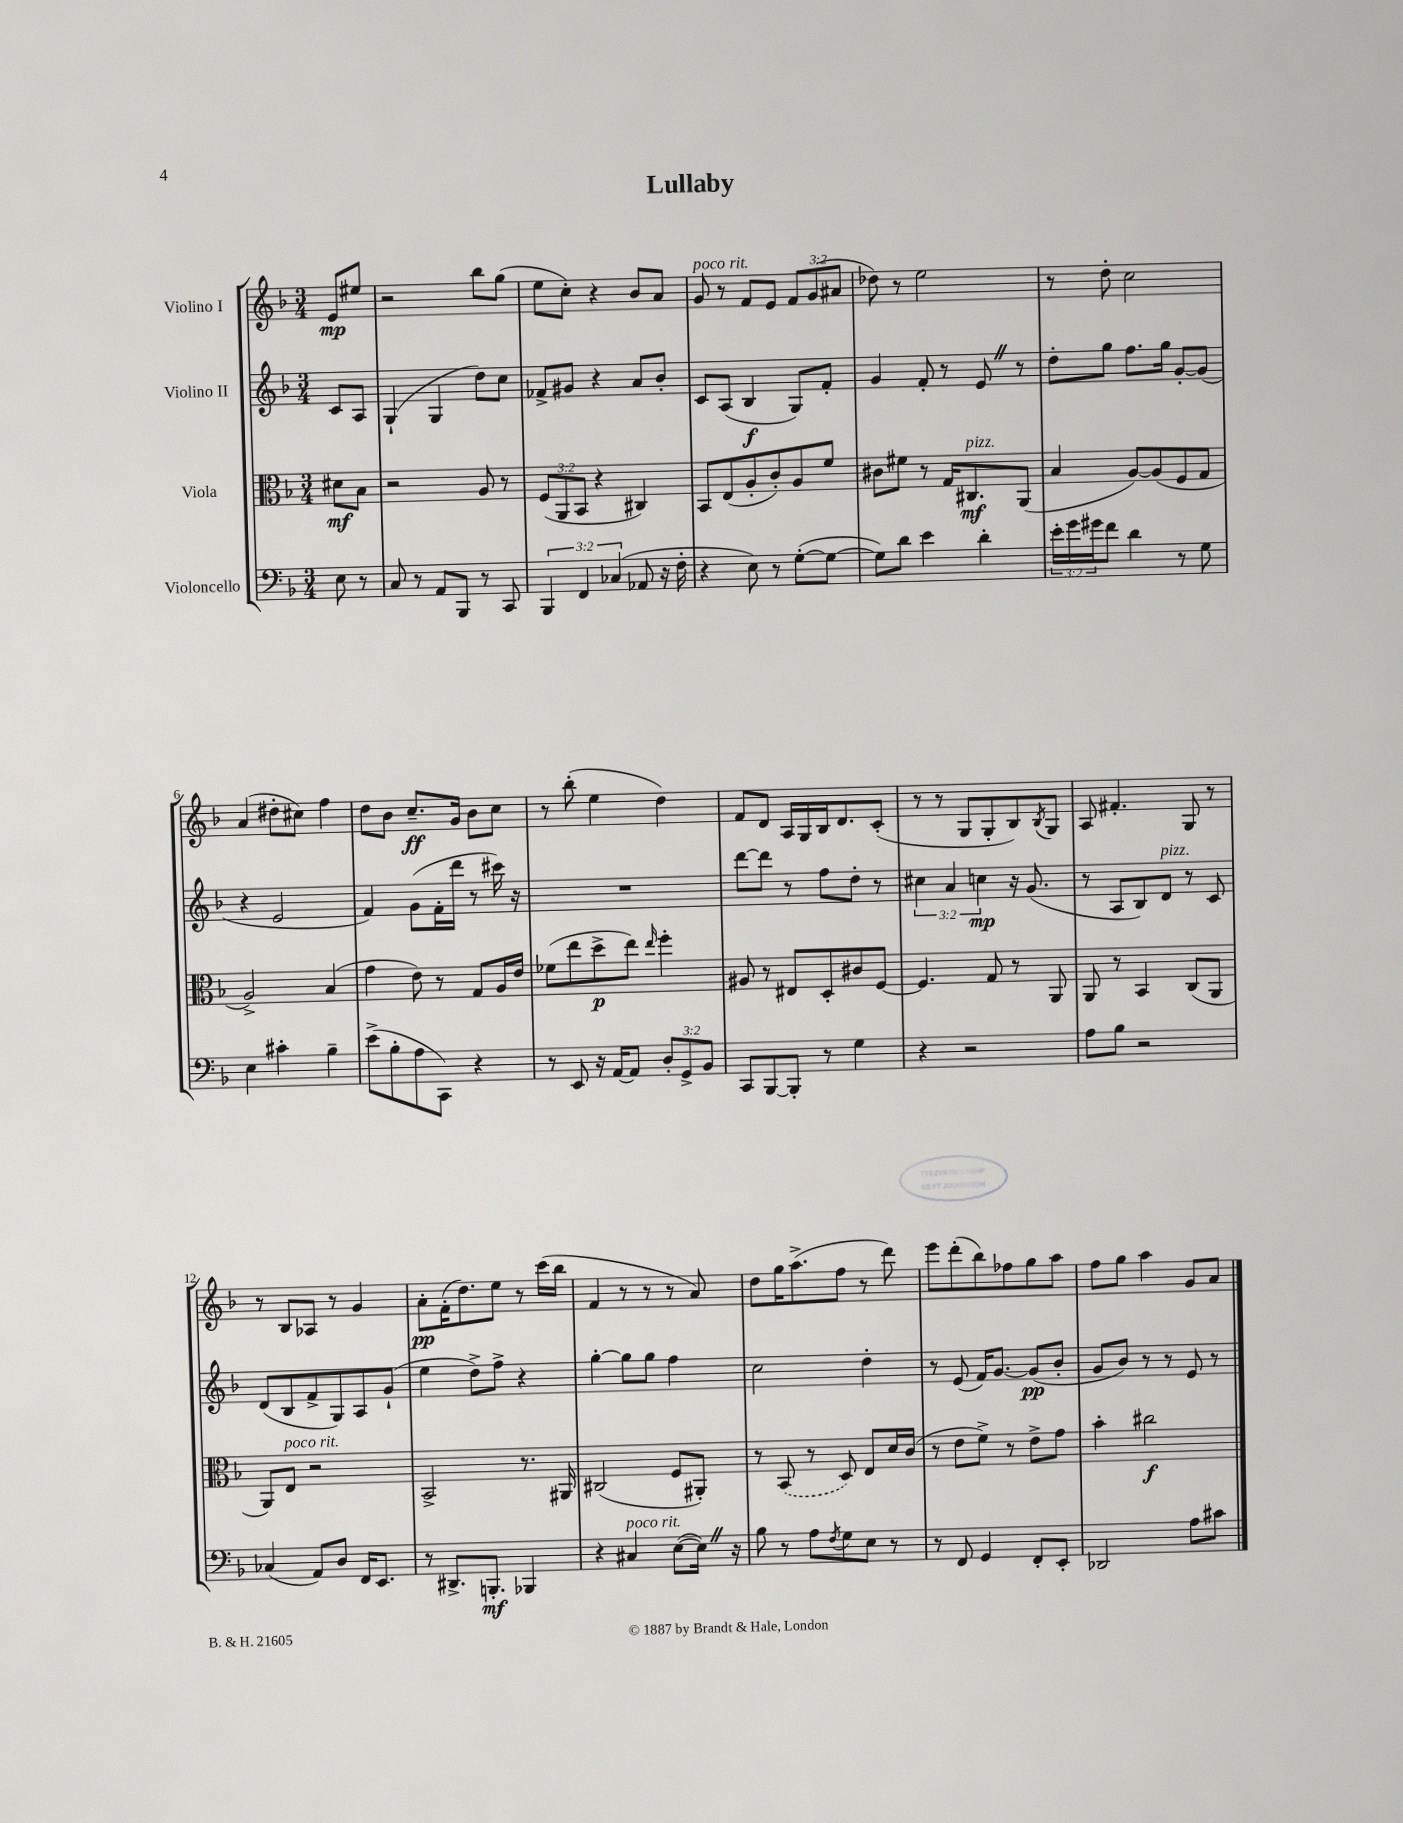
\header { title = "Lullaby" }
<<
\new StaffGroup <<
\new Staff = "s0" \with { instrumentName = "Violino I" } {
    \clef treble \key f \major \numericTimeSignature \time 3/4 \override Staff.TupletNumber.text = #tuplet-number::calc-fraction-text \partial 4
    e'8\mp eis''8 |
    r2 bes''8 g''8( |
    e''8 c''8-.) r4 bes'8 a'8 |
    g'8^\markup { \italic "poco rit." } r8 f'8 e'8 \tuplet 3/2 { f'8 g'8( ais'8 } |
    des''8) r8 e''2 |
    r8 d''8-. c''2 |
    a'4( dis''8-. cis''8) f''4 |
    d''8 bes'8 c''8.--\ff g'16 bes'8 c''8 |
    r8 bes''8-.( e''4 d''4) |
    f'8 d'8 a16 g16 bes16 d'8. c'8-.( |
    r8 r8 g8 g8-. bes8) \acciaccatura { bes8 } g8 |
    a8 fis'4.-. g8 r8 |
    r8 bes8 aes8 r8 g'4 |
    a'8-.\pp f'16-.( d''8.) e''8 r8 c'''16( bes''16 |
    f'4 r8 r8 r8 a'8) |
    d''8 g''16 a''8.->( f''8 r8 d'''8) |
    e'''8 d'''8-.( bes''8) fes''8 g''8 a''8 |
    f''8 g''8 a''4 g'8 a'8 \bar "|." |
}
\new Staff = "s1" \with { instrumentName = "Violino II" } {
    \clef treble \key f \major \numericTimeSignature \time 3/4 \override Staff.TupletNumber.text = #tuplet-number::calc-fraction-text \partial 4
    c'8 a8 |
    g4-!( g4 d''8) c''8 |
    fes'8-> gis'8 r4 a'8 bes'8-. |
    c'8 a8( bes4\f g8) f'8-. |
    g'4 f'8-. r8 e'8 \once \override BreathingSign.text = \markup { \musicglyph "scripts.caesura.straight" } \breathe r8 |
    d''8-. g''8 f''8. g''16 g'8~-. g'8( |
    r4 e'2 |
    f'4) g'8( f'16-. d'''16 r8 cis'''16) r16 |
    R2. |
    d'''8~ d'''8 r8 f''8 d''8-. r8 |
    \tuplet 3/2 { cis''4 a'4 c''4\mp } r16 g'8.( |
    r8 a8 bes8) d'8^\markup { \italic "pizz." } r8 c'8 |
    d'8( bes8 f'8-> g8) a8 g'8-!( |
    e''4 d''8->) f''8-> r4 |
    g''4~-. g''8 g''8 f''4 |
    c''2 d''4-. |
    r8 e'8( f'16) g'8.~ g'8\pp( bes'8-. |
    g'8 bes'8) r8 r8 e'8 r8 \bar "|." |
}
\new Staff = "s2" \with { instrumentName = "Viola" } {
    \clef alto \key f \major \numericTimeSignature \time 3/4 \override Staff.TupletNumber.text = #tuplet-number::calc-fraction-text \partial 4
    dis'8\mf bes8 |
    r2 a8 r8 |
    \tuplet 3/2 { f8( a,8 bes,8 } r4 cis4) |
    bes,8 e8( a8-. c'8-.) a8 f'8 |
    cis'8 fis'8 r8 g16 cis8.\mf^\markup { \italic "pizz." } a,8( |
    bes4 a8~) a8( f8 g8 |
    a2->) bes4( |
    g'4 e'8) r8 g8 a16 e'16 |
    fes'8( e''8 d''8->\p e''8) \grace { e''16 } f''4-. |
    ais8 r8 eis8 d8-. cis'8 f8~ |
    f4. g8 r8 a,8 |
    a,8 r8 bes,4 c8( a,8 |
    a,8) e8^\markup { \italic "poco rit." } r2 |
    bes,2-> r8. ais,16 |
    cis2( f8 ais,8-.) |
    r8 \once \slurDashed bes,8( r8 d8) e8 d'16 c'16( |
    r8 e'8 f'8->) r8 e'8-> g'8 |
    bes'4-. cis''2\f \bar "|." |
}
\new Staff = "s3" \with { instrumentName = "Violoncello" } {
    \clef bass \key f \major \numericTimeSignature \time 3/4 \override Staff.TupletNumber.text = #tuplet-number::calc-fraction-text \partial 4
    e8 r8 |
    c8 r8 a,8 bes,,8 r8 c,8 |
    \tuplet 3/2 { bes,,4 f,4 ces4( } aes,8 r16 f16-. |
    r4 e8) r8 g8~-.( g8~ |
    g8) d'8 e'4 d'4-. |
    \tuplet 3/2 { e'16-. g'16 gis'16 } f'8 d'4 r8 g8 |
    e4 cis'4-. bes4-- |
    e'8->( bes8-. a8 c,8) r4 |
    r8 e,8 r16 a,16~ a,8 \tuplet 3/2 { d8-. g,8-> bes,8 } |
    c,8 bes,,8~ bes,,8-. r8 g4 |
    r4 r2 |
    a8 bes8 r2 |
    ces4( a,8) d8 f,16 e,8. |
    r8 dis,8.-> b,,8.-.\mf bes,,4 |
    r4 cis4^\markup { \italic "poco rit." } e8~( e16) \once \override BreathingSign.text = \markup { \musicglyph "scripts.caesura.straight" } \breathe r16 |
    bes8 r8 a8 \acciaccatura { f8 } g8 e8 r8 |
    r8 f,8 g,4 f,8-. e,8-. |
    des,2 a8 cis'8 \bar "|." |
}
>>
>>
